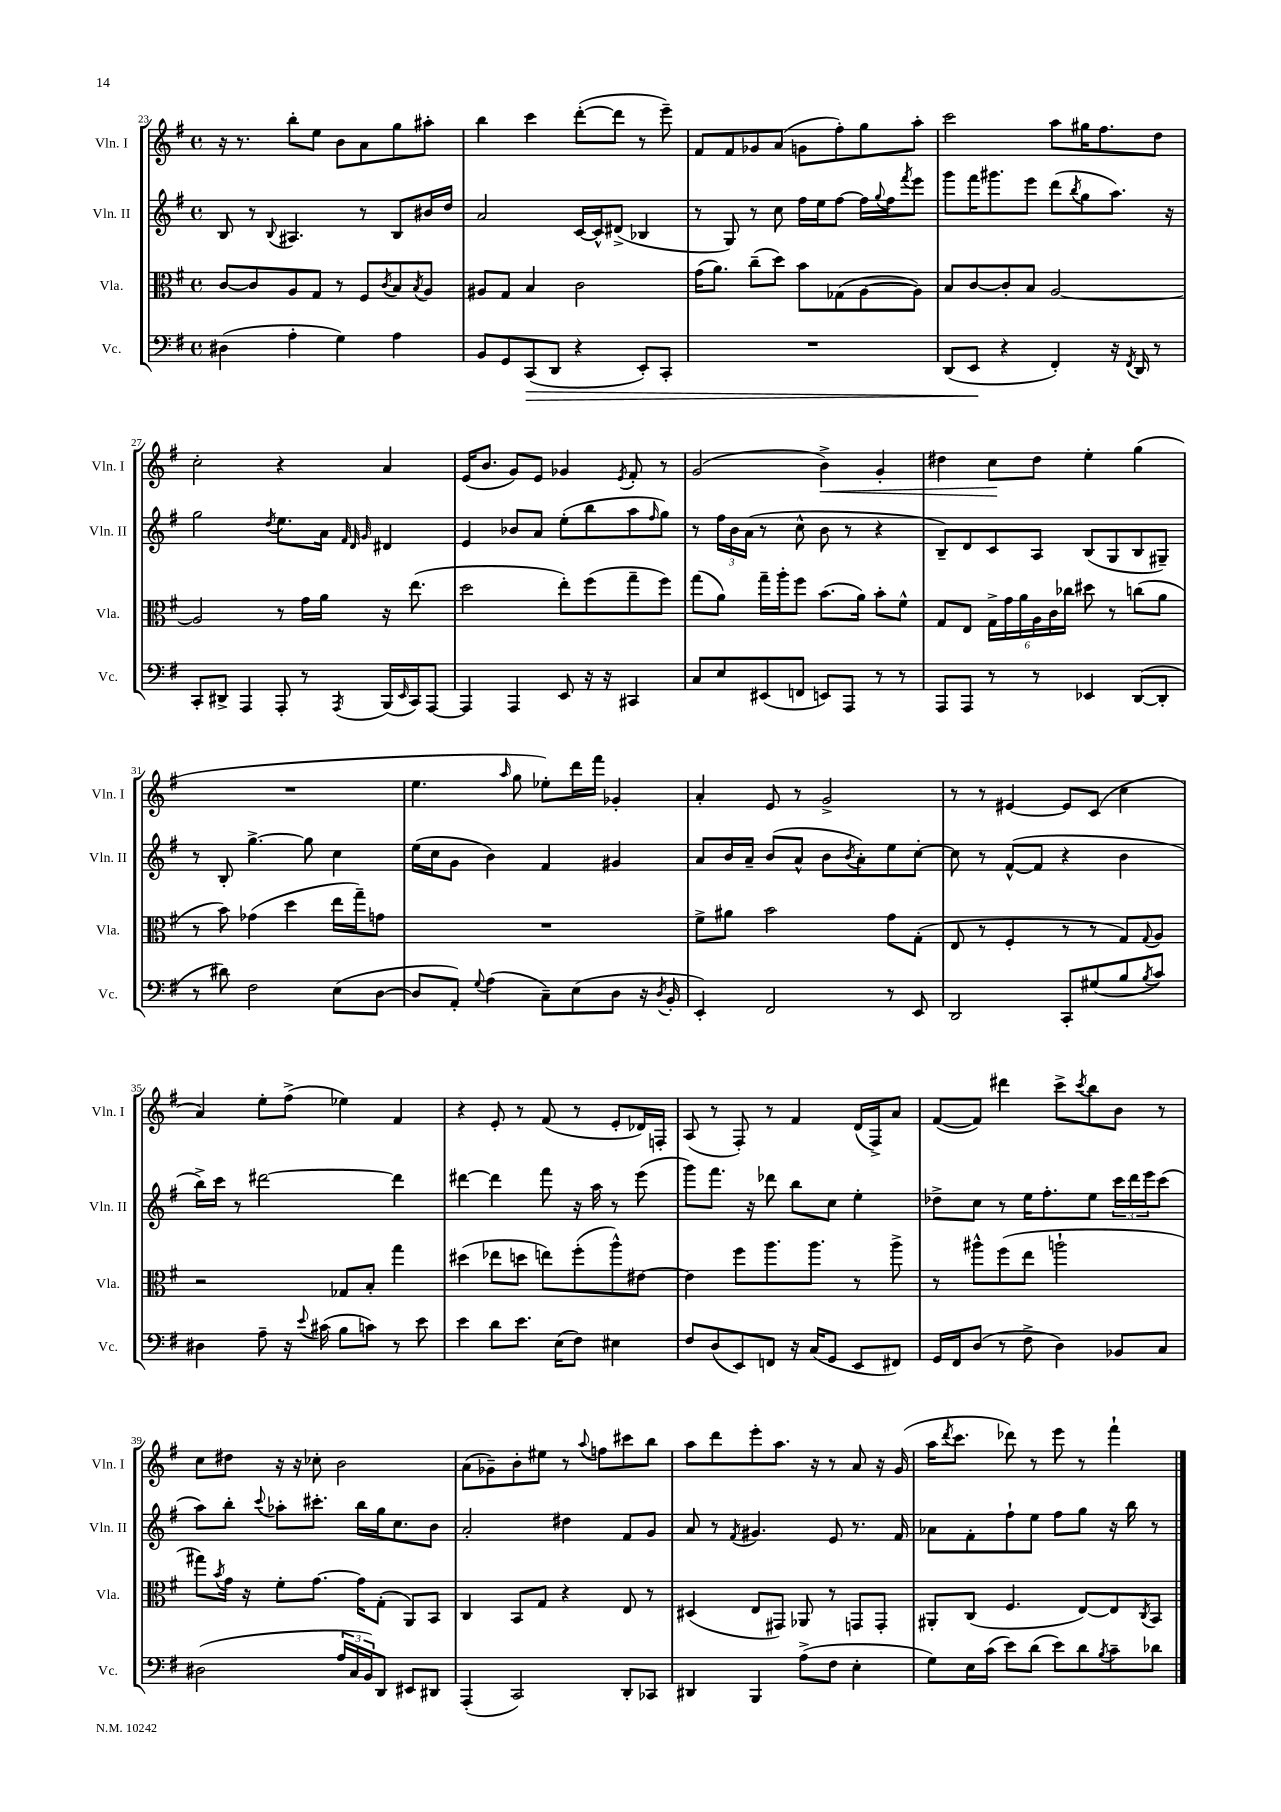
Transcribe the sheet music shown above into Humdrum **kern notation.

**kern	**kern	**kern	**kern
*staff4	*staff3	*staff2	*staff1
*clefF4	*clefC3	*clefG2	*clefG2
*k[f#]	*k[f#]	*k[f#]	*k[f#]
*M4/4	*M4/4	*M4/4	*M4/4
*met(c)	*met(c)	*met(c)	*met(c)
(4D#	[8c	8B	16r
.	.	.	8.r
.	8c]	8r	.
.	.	8qqB	.
4A'	8A	4.A#	8bb'
.	8G	.	8ee
4G)	8r	.	8b
.	8F#	8r	8a
.	8qc	.	.
4A	8B	8B	8gg
.	8qB	.	.
.	8A	16b#	8aa#'
.	.	16dd	.
=	=	=	=
8BB	8A#	2a	4bb
8GG	8G	.	.
(8CC	4B	.	4ccc
8DD	.	.	.
4r	2c	[16c	([8ddd'
.	.	16c^^]	.
.	.	(8d#^	8ddd]
8EE')	.	4B-	8r
8CC'	.	.	8eee~)
=	=	=	=
1r	(16g	8r	8f#
.	8.a)	.	.
.	.	8G)	8f#
.	(8cc~	8r	8g-
.	8dd)	8cc	(8a
.	8b	16ff#	8g
.	.	16ee	.
.	(8G-	[8ff#	8ff#')
.	[8A	16ff#]	8gg
.	.	8qqgg	.
.	.	16ff#	.
.	.	8qfff#	.
.	8A])	8eee	8aa'
=	=	=	=
(8DD	8B	8ggg	2ccc
8EE	[8c	16fff#	.
.	.	8.ggg#	.
4r	8c']	.	.
.	8B	8eee	.
4FF#')	[2A	(8ddd	8aa
.	.	8qbb	.
.	.	8gg	16gg#
.	.	.	8.ff#
16r	.	8.aa)	.
8qFF#	.	.	.
16DD	.	.	.
8r	.	.	8dd
.	.	16r	.
=	=	=	=
8CC'	2A]	2gg	2cc'
8DD#^	.	.	.
4AAA	.	.	.
.	.	8qdd	.
8AAA'	8r	8.ee	4r
8r	16g	.	.
.	16a	16a	.
.	.	32qqf#	.
.	.	32qqd	.
8qAAA	.	32qqg	.
(16BBB	16r	4d#	4a
16qqEE	.	.	.
16CC)	(8.ee	.	.
[8AAA	.	.	.
=	=	=	=
4AAA]	2dd	4e	(16e
.	.	.	8.b
4AAA	.	8b-	8g)
.	.	8a	8e
8EE	8ee')	(8ee'	4g-
16r	(8ff#	8bb	.
16r	.	.	.
.	.	.	8qe
4CC#	8gg~	8aa	8f#'
.	.	16qqff#	.
.	8ff#)	8gg)	8r
=	=	=	=
8C	(8gg	8r	(2g
8E	8a)	24ff#	.
.	.	24b	.
.	.	(24a	.
(8EE#	16gg~	8r	.
.	16aa'	.	.
8FF	8ff#	8cc^^	.
8EE)	(8.b	8b	4b^)
8AAA	.	8r	.
.	16a)	.	.
8r	8b'	4r	4g'
8r	8f#^^	.	.
=	=	=	=
8AAA	8G	8B~)	4dd#
8AAA	8E	8d	.
8r	24G^	8c	8cc
.	24g	.	.
.	24a	.	.
8r	24A	8A	8dd#
.	24c	.	.
.	24cc-	.	.
4EE-	8dd#	(8B	4ee'
.	8r	8G	.
([8DD	(8cc	8B	(4gg
8DD']	8a	8G#~)	.
=	=	=	=
8r	8r	8r	1r
8d#)	8b)	8B'	.
2F#	(4g-	[4.gg^	.
.	4dd	.	.
.	.	8gg]	.
(8E	16ee	4cc	.
.	16gg~)	.	.
[8D	8g	.	.
=	=	=	=
8D]	1r	(16ee	4.ee
.	.	16cc	.
8AA')	.	8g	.
8qqG	.	.	.
(4A	.	4b)	.
.	.	.	16qqaa
.	.	.	8gg
8C~)	.	4f#	8ee-')
(8E	.	.	16ddd
.	.	.	16fff#
8D	.	4g#	4g-'
16r	.	.	.
8qD	.	.	.
16BB'	.	.	.
=	=	=	=
4EE')	8f#^	8a	4a'
.	8a#	16b	.
.	.	16a~	.
2FF#	2b	(8b	8e
.	.	8a^^	8r
.	.	8b	2g^
.	.	8qb	.
.	.	8a')	.
8r	8g	8ee	.
8EE	(8G'	[8cc'	.
=	=	=	=
2DD	8E	8cc]	8r
.	8r	8r	8r
.	4F#'	([8f#^^	[4e#
.	.	8f#]	.
8CC'	8r	4r	8e#]
(8G#	8r	.	(8c
8B	8G)	4b	4cc
8qB	8qqG	.	.
8c)	8A	.	.
=	=	=	=
4D#	2r	16bb^)	4a)
.	.	16ccc	.
.	.	8r	.
8A~	.	[2ddd#	8ee'
16r	.	.	(8ff#^
8qqe	.	.	.
(16c#	.	.	.
8B	8G-	.	4ee-)
8c)	8B'	.	.
8r	4gg	4ddd#]	4f#
8e	.	.	.
=	=	=	=
4e	(4dd#	[4ddd#	4r
8d	8ee-	4ddd#]	8e'
8.e	8dd	.	8r
.	8ee)	8fff#	(8f#
(16E	.	.	.
8F#)	(8ff#'	16r	8r
.	.	16aa	.
4E#	8aa^^)	8r	8e'
.	[8e#	(8eee	16d-)
.	.	.	16F'
=	=	=	=
8F#	4e#]	8ggg)	(8A
(8D	.	8.fff#	8r
8EE)	8ff#	.	8F#')
.	.	16r	.
8FF	8.aa	8ddd-	8r
16r	.	8bb	4f#
(16C	8.aa	.	.
8GG	.	8cc	.
8EE	8r	4ee'	(16d
.	.	.	16F#^)
8FF#)	8aa^	.	8a
=	=	=	=
16GG	8r	8dd-^	([8f#
16FF#	.	.	.
(8D	8aa#^^	8cc	8f#])
8r	(8ff#	8r	4ddd#
8F#^	8ee	16ee	.
.	.	8.ff#'	.
4D)	2aa`	.	8ccc^
.	.	.	8qccc
.	.	8ee	8bb
8BB-	.	24ccc	8b
.	.	24ddd	.
.	.	24eee	.
8C	.	(8ccc	8r
=	=	=	=
(2D#	8gg#)	8aa)	8cc
.	8qb	.	.
.	16g	8bb'	8dd#
.	16r	.	.
.	.	8qqccc	.
.	8f#'	8aa-'	16r
.	.	.	16r
.	[8.g	8.ccc#'	8cc-'
24A	.	.	2b
24C	.	.	.
.	16g]	16bb	.
24BB)	.	.	.
8DD	(8G'	16gg	.
.	.	8.cc	.
8EE#	8AA)	.	.
8DD#	8BB	8b	.
=	=	=	=
(4AAA'	4C	2a'	(8a
.	.	.	8g-~)
2CC)	8BB	.	8b'
.	8G	.	8ee#
.	4r	4dd#	8r
.	.	.	8qqaa
.	.	.	8ff
8DD'	8E	8f#	8ccc#
8CC-	8r	8g	8bb
=	=	=	=
4DD#	(4D#	8a	8aa
.	.	8r	8ddd
.	.	8qf#	.
4BBB	8E	4.g#	8eee'
.	8GG#)	.	8.aa
(8A^	8AA-	.	.
.	.	.	16r
8F#	8r	8e	8r
4E'	8GG	8.r	8a
.	8GG'	.	16r
.	.	16f#	(16g
=	=	=	=
8G)	8AA#'	8a-	16aa
.	.	.	8qddd
.	.	.	8.ccc
16E	(8C	8f#'	.
(16c	.	.	.
8e)	4.F#	8ff#`	8ddd-)
(8d	.	8ee	8r
8e)	.	8ff#	8eee
8d	[8E)	8gg	8r
8qB	.	.	.
8c~	8E]	16r	4fff#`
.	.	16bb	.
.	8qC	.	.
8d-	8BB	8r	.
==	==	==	==
*-	*-	*-	*-
